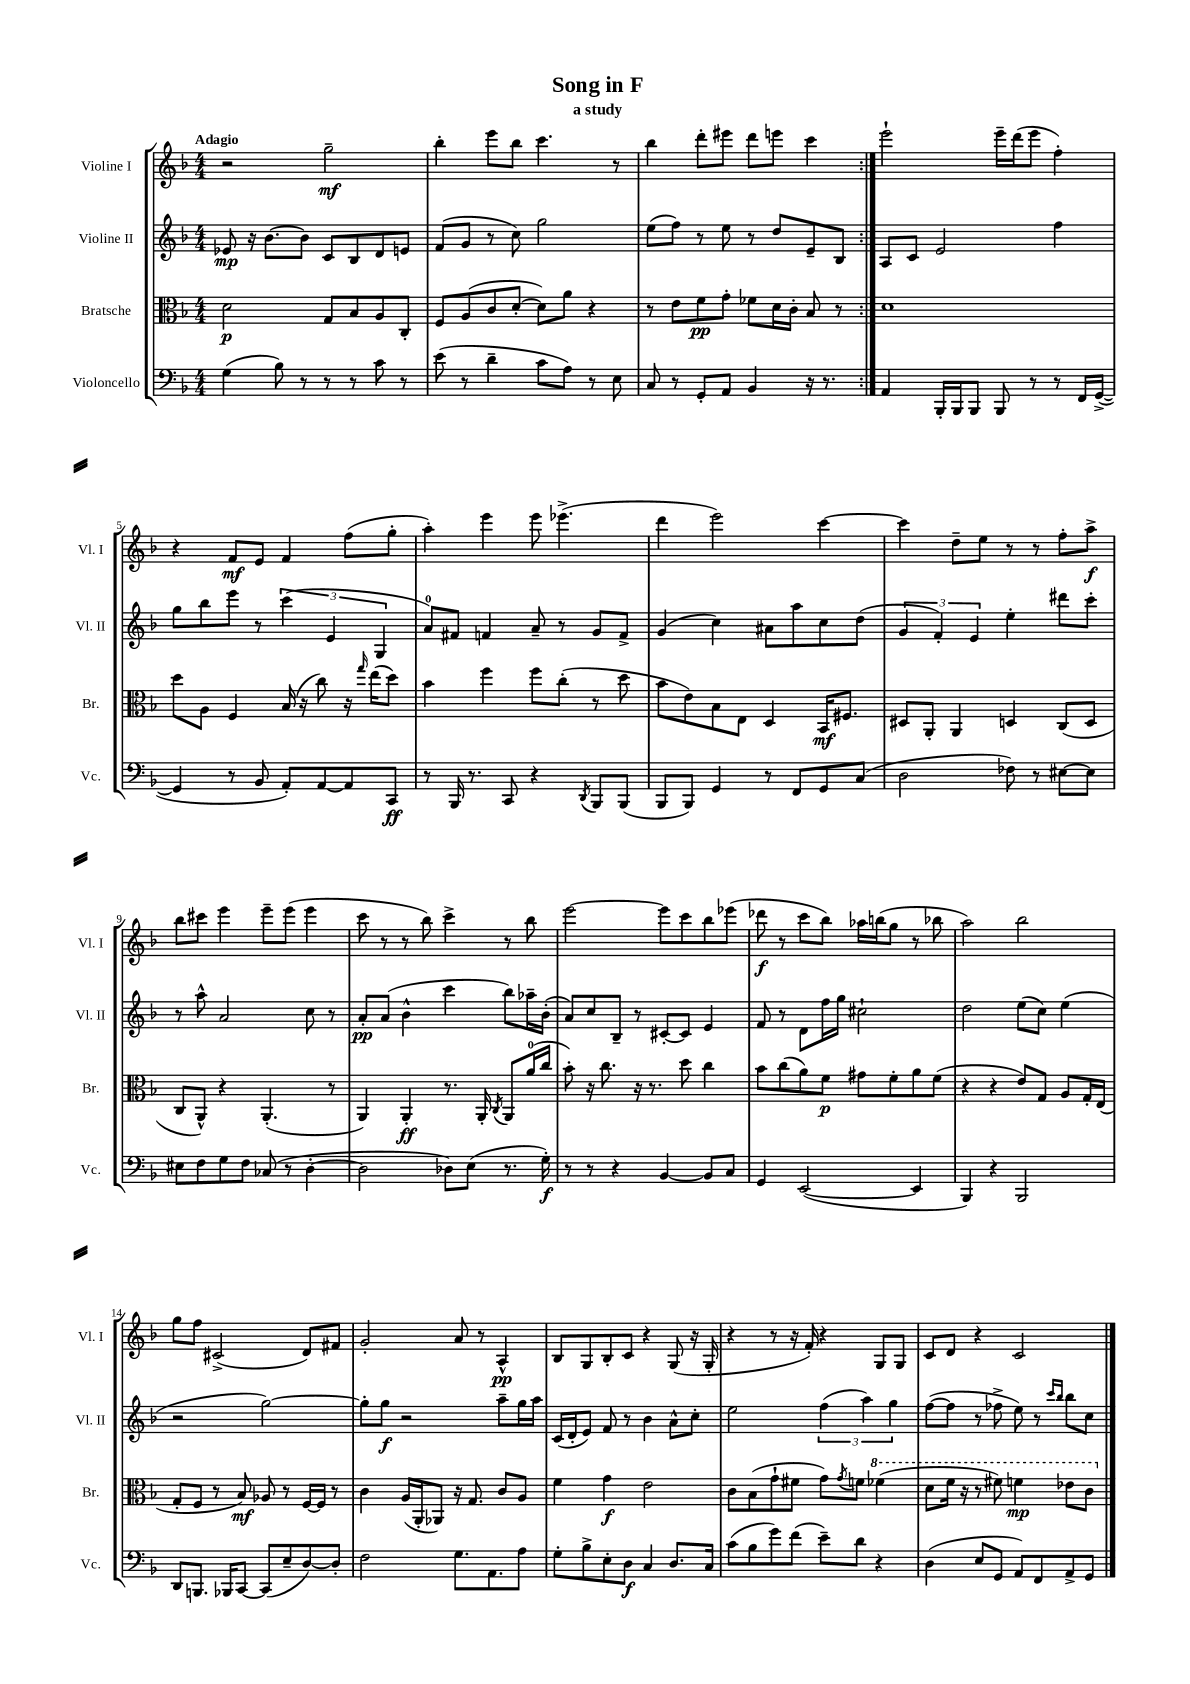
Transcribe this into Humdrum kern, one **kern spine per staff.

**kern	**dynam	**kern	**dynam	**kern	**dynam	**kern	**dynam
*part4	*part4	*part3	*part3	*part2	*part2	*part1	*part1
*staff4	*staff4	*staff3	*staff3	*staff2	*staff2	*staff1	*staff1
*I"Violoncello	*	*I"Bratsche	*	*I"Violine II	*	*I"Violine I	*
*I'Vc.	*	*I'Br.	*	*I'Vl. II	*	*I'Vl. I	*
*clefF4	*	*clefC3	*	*clefG2	*	*clefG2	*
*k[b-]	*	*k[b-]	*	*k[b-]	*	*k[b-]	*
*M4/4	*	*M4/4	*	*M4/4	*	*M4/4	*
=1	=1	=1	=1	=1	=1	=1	=1
!	!	!	!	!	!	!LO:TX:a:B:t=Adagio	!
(4G\	.	2d\	p	8e-X/	mp	2r	.
.	.	.	.	16r	.	.	.
.	.	.	.	[8.b-\L	.	.	.
8B-\)	.	.	.	.	.	.	.
8r	.	.	.	8b-\J]	.	.	.
8r	.	8G/L	.	8c/L	.	2gg~\	mf
8r	.	8B-/	.	8B-/	.	.	.
8c\	.	8A/	.	8d/	.	.	.
8r	.	8C'/J	.	8en/J	.	.	.
=2	=2	=2	=2	=2	=2	=2	=2
(8e\	.	8F/L	.	(8f/L	.	4bb-'\	.
8r	.	(8A/	.	8g/J	.	.	.
4d~\	.	8c/	.	8r	.	8eee\L	.
.	.	[8d'/J	.	8cc\)	.	8bb-\J	.
8c\L	.	8d\L])	.	2gg\	.	4.ccc\	.
8A\J)	.	8a\J	.	.	.	.	.
8r	.	4r	.	.	.	.	.
8E\	.	.	.	.	.	8r	.
=3	=3	=3	=3	=3	=3	=3	=3
8C/	.	8r	.	(8ee\L	.	4bb-\	.
8r	.	8e\L	.	8ff\J)	.	.	.
8GG'/L	.	8f\	pp	8r	.	8ddd'\L	.
8AA/J	.	8g'\J	.	8ee\	.	8eee#X\J	.
4BB-/	.	8f-X\L	.	8r	.	8ddd\L	.
.	.	16d\L	.	8dd/L	.	8eeen\J	.
.	.	16c'\JJ	.	.	.	.	.
16r	.	8B-/	.	8e~/	.	4ccc\	.
8.r	.	.	.	.	.	.	.
.	.	8r	.	8B-/J	.	.	.
=4:|!	=4:|!	=4:|!	=4:|!	=4:|!	=4:|!	=4:|!	=4:|!
4AA/	.	1d	.	8A/L	.	2eee`\	.
.	.	.	.	8c/J	.	.	.
16BBB-'/LL	.	.	.	2e/	.	.	.
16BBB-/J	.	.	.	.	.	.	.
8BBB-/J	.	.	.	.	.	.	.
8BBB-/	.	.	.	.	.	16eee~\LL	.
.	.	.	.	.	.	(16ddd\J	.
8r	.	.	.	.	.	8eee\J	.
8r	.	.	.	4ff\	.	4ff'\)	.
16FF/LL	.	.	.	.	.	.	.
([16GG^/JJ	.	.	.	.	.	.	.
!!LO:LB:g=z
=5	=5	=5	=5	=5	=5	=5	=5
4GG/]	.	8dd\L	.	8gg\L	.	4r	.
.	.	8A\J	.	8bb-\	.	.	.
8r	.	4F/	.	8eee\J	.	8f/L	mf
8BB-/	.	.	.	8r	.	8e/J	.
8AA'/L)	.	(16B-/	.	(6ccc\	.	4f/	.
.	.	16r	.	.	.	.	.
[8AA/	.	8cc\)	.	.	.	.	.
.	.	.	.	6e/	.	.	.
8AA/]	.	16r	.	.	.	(8ff\L	.
.	.	16qqgg/	.	.	.	.	.
.	.	(16ee\KL	.	.	.	.	.
.	.	.	.	6G/	.	.	.
8CC/J	ff	8dd\J)	.	.	.	8gg'\J	.
=6	=6	=6	=6	=6	=6	=6	=6
8r	.	4b-\	.	8a/L)	.	4aa'\)	.
16BBB-/	.	.	.	8f#X/J	.	.	.
8.r	.	.	.	.	.	.	.
.	.	4ff\	.	4fn/	.	4eee\	.
8CC/	.	.	.	.	.	.	.
4r	.	8ff\L	.	8a~/	.	8eee\	.
.	.	(8cc'\J	.	8r	.	(4.eee-X^\	.
8qDD/	.	.	.	.	.	.	.
8BBB-/L	.	8r	.	8g/L	.	.	.
(8BBB-/J	.	8dd\	.	8f^/J	.	.	.
=7	=7	=7	=7	=7	=7	=7	=7
8BBB-/L	.	8b-\L	.	(4g/	.	4ddd\	.
8BBB-/J)	.	8e\)	.	.	.	.	.
4GG/	.	8B-\	.	4cc\)	.	2eee\)	.
.	.	8E\J	.	.	.	.	.
8r	.	4D/	.	8a#X\L	.	.	.
8FF/L	.	.	.	8aa\	.	.	.
8GG/	.	16BB-/KL	mf	8cc\	.	[4ccc\	.
.	.	8.F#X/J	.	.	.	.	.
(8C/J	.	.	.	(8dd\J	.	.	.
=8	=8	=8	=8	=8	=8	=8	=8
2D\	.	8D#X/L	.	6g/	.	4ccc\]	.
.	.	8AA'/J	.	.	.	.	.
.	.	.	.	6f'/)	.	.	.
.	.	4AA/	.	.	.	8dd~\L	.
.	.	.	.	6e/	.	.	.
.	.	.	.	.	.	8ee\J	.
8F-X\)	.	4Dn/	.	4ee'\	.	8r	.
8r	.	.	.	.	.	8r	.
[8E#X\L	.	(8C/L	.	8ddd#X\L	.	8ff'\L	.
8E#\J]	.	8D/J	.	8ccc'\J	.	8aa^\J	f
!!LO:LB:g=z
=9	=9	=9	=9	=9	=9	=9	=9
8E#X\L	.	8C/L	.	8r	.	8bb-\L	.
8F\	.	8AA^^/J)	.	8aa^^\	.	8ccc#X\J	.
8G\	.	4r	.	2a/	.	4eee\	.
8F\J	.	.	.	.	.	.	.
(8C-X/	.	(4.AA'/	.	.	.	8eee~\L	.
8r	.	.	.	.	.	(8eee\J	.
[4D'\	.	.	.	8cc\	.	4eee\	.
.	.	8r	.	8r	.	.	.
=10	=10	=10	=10	=10	=10	=10	=10
2D\]	.	4AA/)	.	8a'/L	pp	8ccc\	.
.	.	.	.	(8a/J	.	8r	.
.	.	4AA'/	ff	4b-^^\	.	8r	.
.	.	.	.	.	.	8bb-\)	.
8D-X\L)	.	8.r	.	4ccc\	.	4ccc^\	.
(8E\J	.	.	.	.	.	.	.
.	.	16AA'/	.	.	.	.	.
.	.	8qC/	.	.	.	.	.
8.r	.	8AA/L	.	8bb-\L)	.	8r	.
.	.	(16a/L	.	16aa-X~\L	.	8bb-\	.
16G'\)	f	16cc/JJ	.	(16b-'\JJ	.	.	.
=11	=11	=11	=11	=11	=11	=11	=11
8r	.	8b-'\)	.	8a/L)	.	[2eee\	.
8r	.	16r	.	8cc/	.	.	.
.	.	8.cc\	.	.	.	.	.
4r	.	.	.	8B-~/J	.	.	.
.	.	16r	.	8r	.	.	.
.	.	8.r	.	.	.	.	.
[4BB-/	.	.	.	[8c#X'/L	.	8eee\L]	.
.	.	8dd\	.	8c#/J]	.	8ccc\	.
8BB-/L]	.	4cc\	.	4e/	.	8bb-\	.
8C/J	.	.	.	.	.	(8eee-X\J	.
=12	=12	=12	=12	=12	=12	=12	=12
4GG/	.	8b-\L	.	8f/	.	8ddd-X\	f
.	.	(8cc\	.	8r	.	8r	.
([2EE/	.	8a\)	.	8d\L	.	8ccc\L	.
.	.	8f\J	p	16ff\L	.	8bb-\J)	.
.	.	.	.	16gg\JJ	.	.	.
.	.	8g#X\L	.	2cc#X`\	.	16aa-X\LL	.
.	.	.	.	.	.	(16bbn\J	.
.	.	8f'\	.	.	.	8gg\J	.
4EE/]	.	8a\	.	.	.	8r	.
.	.	(8f\J	.	.	.	8bb-X\	.
=13	=13	=13	=13	=13	=13	=13	=13
4BBB-/)	.	4r	.	2dd\	.	2aa\)	.
4r	.	4r	.	.	.	.	.
2BBB-/	.	8e/L)	.	(8ee\L	.	2bb-\	.
.	.	8G/J	.	8cc\J)	.	.	.
.	.	8A/L	.	(4ee\	.	.	.
.	.	16G'/L	.	.	.	.	.
.	.	(16E/JJ	.	.	.	.	.
!!LO:LB:g=z
=14	=14	=14	=14	=14	=14	=14	=14
8DD/L	.	8G'/L	.	2r	.	8gg\L	.
8.BBBn/J	.	8F/J	.	.	.	8ff\J	.
.	.	8r	.	.	.	(2c#X^/	.
16BBB-X/KL	.	.	.	.	.	.	.
[8CC/J	.	8B-/)	mf	.	.	.	.
(8CC/L]	.	8A-X/	.	[2gg\)	.	.	.
8E~/	.	8r	.	.	.	.	.
[8D/)	.	[16F/LL	.	.	.	8d/L)	.
.	.	16F/JJ]	.	.	.	.	.
8D'/J]	.	8r	.	.	.	8f#X/J	.
=15	=15	=15	=15	=15	=15	=15	=15
2F\	.	4c\	.	8gg'\L]	.	2g'/	.
.	.	.	.	8gg\J	f	.	.
.	.	(16A/LL	.	2r	.	.	.
.	.	16AA'/J	.	.	.	.	.
.	.	8AA-X/J)	.	.	.	.	.
8.G\L	.	16r	.	.	.	8a/	.
.	.	8.G/	.	.	.	.	.
.	.	.	.	.	.	8r	.
8.AA\	.	.	.	.	.	.	.
.	.	8c/L	.	8aa~\L	.	4A^^/	pp
8A\J	.	8A/J	.	16gg\L	.	.	.
.	.	.	.	16aa\JJ	.	.	.
=16	=16	=16	=16	=16	=16	=16	=16
8G'\L	.	4f\	.	(16c/LL	.	8B-/L	.
.	.	.	.	16d'/J	.	.	.
8B-^\	.	.	.	8e/J)	.	8G/	.
8E'\	.	4g\	f	8f/	.	8B-'/	.
8D\J	f	.	.	8r	.	8c/J	.
4C/	.	2e\	.	4b-\	.	4r	.
8.D/L	.	.	.	8a^^\L	.	(8G/	.
.	.	.	.	8cc'\J	.	16r	.
16C/Jk	.	.	.	.	.	16G'/	.
=17	=17	=17	=17	=17	=17	=17	=17
(8c\L	.	8c\L	.	2ee\	.	4r	.
8B-\	.	(8B-\	.	.	.	.	.
8g\)	.	8g`\	.	.	.	8r	.
(8f\J	.	8f#X\J	.	.	.	16r	.
.	.	.	.	.	.	16f'/)	.
8e~\L)	.	8g\L)	.	(6ff\	.	4r	.
.	.	8qg/	.	.	.	.	.
8d\J	.	8fn\J	.	.	.	.	.
.	.	.	.	6aa\)	.	.	.
*	*	*8va	*	*	*	*	*
4r	.	(4ff-X\	.	.	.	8G/L	.
.	.	.	.	6gg\	.	.	.
.	.	.	.	.	.	8G/J	.
=18	=18	=18	=18	=18	=18	=18	=18
(4D\	.	8dd\L	.	([8ff\L	.	8c/L	.
.	.	16ff\Jk	.	8ff\J]	.	8d/J	.
.	.	16r	.	.	.	.	.
8E/L	.	8r	.	8r	.	4r	.
8GG/J	.	8ff#X\)	.	8ff-X^\	.	.	.
8AA/L)	.	4ffn\	mp	8ee\)	.	2c/	.
8FF/	.	.	.	8r	.	.	.
.	.	.	.	16qqccc/LL	.	.	.
.	.	.	.	16qqbb-/JJ	.	.	.
8AA^/	.	8ee-X\L	.	8bb-\L	.	.	.
8GG/J	.	8cc\J	.	8cc\J	.	.	.
*	*	*X8va	*	*	*	*	*
==	==	==	==	==	==	==	==
*-	*-	*-	*-	*-	*-	*-	*-
